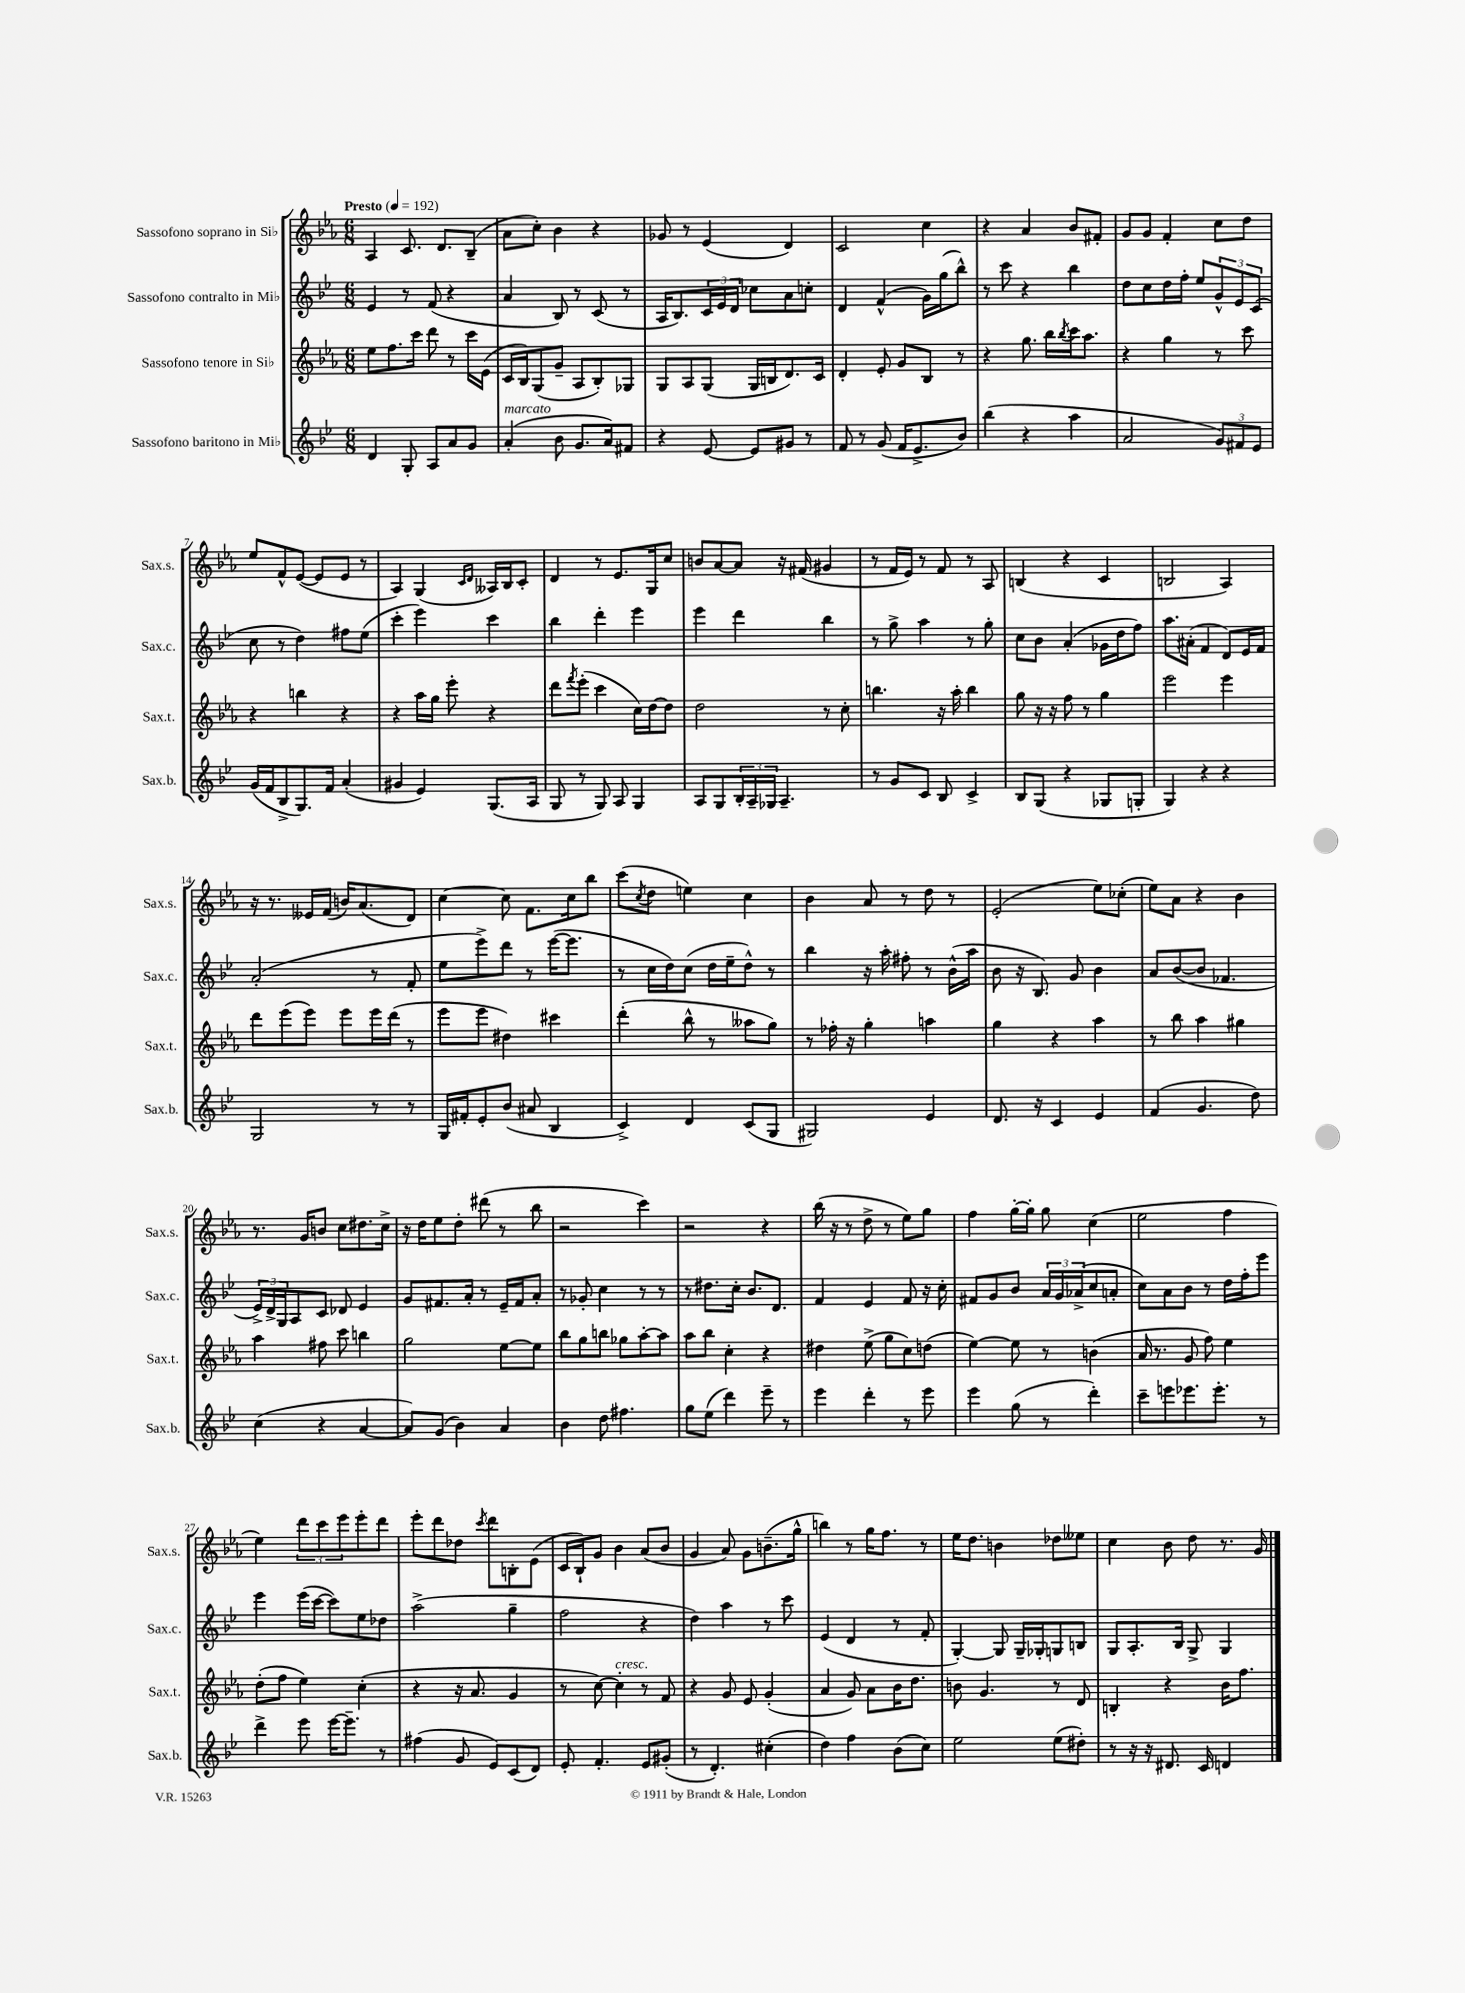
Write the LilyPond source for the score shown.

<<
\new StaffGroup <<
\new Staff = "s0" \with { instrumentName = "Sassofono soprano in Sib" shortInstrumentName = "Sax.s." } {
    \clef treble \key ees \major \numericTimeSignature \time 6/8 \tempo "Presto" 4 = 192
    aes4 c'8. d'8. bes8--( |
    aes'8 c''8-.) bes'4 r4 |
    ges'8 r8 ees'4( d'4) |
    c'2 c''4 |
    r4 aes'4 bes'8 fis'8-. |
    g'8 g'8 f'4-. c''8 d''8 |
    ees''8 f'8-^ ees'8~( ees'8 ees'8 r8 |
    aes4) g4( \grace { c'16 d'16 } aeses16) bes16 c'8-. |
    d'4 r8 ees'8. g16 c''8 |
    b'8 aes'8~ aes'8 r16 fis'16( gis'4 |
    r8 f'16 ees'16) r8 f'8 r8 aes8 |
    b4( r4 c'4 |
    b2 aes4) |
    r16 r8. eeses'16 f'16( b'16) aes'8.( d'8) |
    c''4~ c''8 f'8. c''16 bes''8 |
    c'''8( \acciaccatura { c''8 } d''8 e''4) c''4 |
    bes'4 aes'8 r8 d''8 r8 |
    ees'2-.( ees''8) ces''8-.( |
    ees''8) aes'8 r4 bes'4 |
    r8. g'16 b'8 c''8 dis''8. c''16-> |
    r16 d''16 ees''8 d''8-. dis'''8( r8 bes''8 |
    r2 c'''4) |
    r2 r4 |
    bes''16( r16 r8 d''8-> r8 ees''8) g''8 |
    f''4 g''16~-. g''16-. g''8 c''4( |
    ees''2 f''4 |
    ees''4) \tuplet 3/2 { d'''8 c'''8 ees'''8 } ees'''8-. d'''8 |
    ees'''8-. d'''8 des''8 \acciaccatura { c'''8 } d'''8 b8-. ees'8( |
    c'16 bes16-!) g'8 bes'4 aes'8( bes'8 |
    g'4 aes'8) g'8 b'8.--( g''16-^ |
    b''4) r8 g''16 f''8. r8 |
    ees''16 d''8. b'4 des''8 eeses''8 |
    c''4 bes'8 d''8 r8. g'16 \bar "|." |
}
\new Staff = "s1" \with { instrumentName = "Sassofono contralto in Mib" shortInstrumentName = "Sax.c." } {
    \clef treble \key bes \major \numericTimeSignature \time 6/8
    ees'4 r8 f'8( r4 |
    a'4 bes8) r8 c'8( r8 |
    a16 bes8.) \tuplet 3/2 { c'16 ees'16 d'16 } ces''8 a'8 c''8-. |
    d'4 f'4-^( g'16) g''16( bes''8-^) |
    r8 c'''8 r4 bes''4 |
    d''8 c''8 d''16 f''16-. ees''8 \tuplet 3/2 { g'8-^ ees'8 c'8( } |
    c''8 r8 d''4) fis''8 ees''8( |
    c'''4-. ees'''4) c'''4 |
    bes''4 d'''4-. ees'''4 |
    ees'''4 d'''4 bes''4 |
    r8 g''8-> a''4 r8 g''8-. |
    c''8 bes'8 a'4-.( ges'16 d''16 f''8) |
    a''8. ais'16-.( f'4 d'8) ees'16 f'16 |
    a'2-.( r8 f'8-. |
    ees''8 ees'''8->) d'''8 r8 ees'''16~( ees'''8. |
    r8 c''16 d''16) c''8( d''16 ees''16-- d''8-^) r8 |
    bes''4 r16 a''16-. fis''8-. r8 bes'16-^( a''16 |
    bes'8 r16 bes8.) g'8 bes'4 |
    a'8 bes'8~( bes'8 fes'4. |
    \tuplet 3/2 { ees'16->) d'16-> g16 } a8 c'8 des'8 ees'4 |
    g'8 fis'8. a'16-. r8 ees'16-- fis'16 a'8-. |
    r8 ges'8-. c''4 r8 r8 |
    r8 dis''8. c''16-. bes'8. d'8. |
    f'4 ees'4 f'8 r16 c''16-. |
    fis'8 g'8 bes'8 \tuplet 3/2 { a'16 g'16 aes'16->( } c''8 a'8-. |
    c''8) a'8 bes'8 r8 d''16 f''16-. ees'''8 |
    ees'''4 ees'''16( c'''16~ c'''8) ees''8 des''8 |
    a''2->( g''4-- |
    f''2 r4 |
    d''4) a''4 r8 c'''8 |
    ees'4( d'4 r8 f'8-. |
    g4~-.) g8 g16-- ges16-. g8 b8 |
    g8 a8.-. bes16 g8-> g4 \bar "|." |
}
\new Staff = "s2" \with { instrumentName = "Sassofono tenore in Sib" shortInstrumentName = "Sax.t." } {
    \clef treble \key ees \major \numericTimeSignature \time 6/8
    ees''8 f''8. c'''16 d'''8 r8 c'''16 ees'16( |
    c'16 bes16) g8( g'8-- aes8 bes8-.) ges8 |
    g8 aes8 g8( g16 b16 d'8.) c'16 |
    d'4-. ees'8-. g'8 bes8 r8 |
    r4 g''8. bes''16 \acciaccatura { bes''8 } c'''16 aes''8. |
    r4 g''4 r8 c'''8 |
    r4 b''4 r4 |
    r4 aes''16 g''16 ees'''8-. r4 |
    d'''8 \acciaccatura { f'''8 } ees'''8-.( c'''4 c''16) d''16~ d''8 |
    d''2 r8 c''8-. |
    b''4. r16 aes''16-. b''4 |
    g''8 r16 r16 f''8 r8 g''4 |
    ees'''2 ees'''4 |
    d'''8 ees'''8( ees'''8) ees'''8 ees'''16 d'''16( r8 |
    ees'''8 ees'''8 dis''4) cis'''4 |
    d'''4-.( bes''8-^ r8 aeses''8 g''8) |
    r8 fes''16-. r16 g''4-. a''4 |
    g''4 r4 aes''4 |
    r8 bes''8 aes''4 gis''4 |
    aes''4 fis''8 c'''8 b''4 |
    g''2 ees''8~ ees''8 |
    bes''8 g''8 b''8 ges''8 aes''8~-. aes''8 |
    aes''8 bes''8 c''4-. r4 |
    dis''4 ees''8->( g''8 c''8) d''8( |
    ees''4~) ees''8 r8 b'4( |
    aes'16 r8. g'8 f''8) ees''4 |
    d''8-.( f''8 ees''4) c''4-.( |
    r4 r16 aes'8. g'4 |
    r8 c''8~) c''4-.^\markup { \italic "cresc." } r8 f'8 |
    r4 g'8 ees'8 g'4-.( |
    aes'4 g'8) aes'8 bes'16 d''8. |
    b'8 g'4. r8 d'8 |
    b4-. r4 bes'16 f''8. \bar "|." |
}
\new Staff = "s3" \with { instrumentName = "Sassofono baritono in Mib" shortInstrumentName = "Sax.b." } {
    \clef treble \key bes \major \numericTimeSignature \time 6/8
    d'4 g8-. a8 a'8 g'8 |
    a'4-.^\markup { \italic "marcato" }( bes'8 g'8. a'16) fis'8 |
    r4 ees'8~ ees'8 gis'8 r8 |
    f'8 r8 g'8( f'16 ees'8.-> bes'8) |
    bes''4( r4 a''4 |
    a'2 \tuplet 3/2 { g'8) fis'8 ees'8 } |
    g'16( f'16 bes8-> g8.) f'16 a'4-.( |
    gis'4 ees'4) g8.( a16 |
    g8 r8 g8) a8 g4 |
    a8 g8 \tuplet 3/2 { bes16-. a16-- ges16 } a4.-- |
    r8 g'8 c'8 bes8 c'4-> |
    bes8 g8( r4 ges8 g8-. |
    g4) r4 r4 |
    g2 r8 r8 |
    g16 fis'16-. ees'8-. bes'8( ais'8 bes4 |
    c'4->) d'4 c'8( g8 |
    gis2) ees'4 |
    d'8. r16 c'4 ees'4 |
    f'4( g'4. d''8) |
    c''4( r4 a'4~ |
    a'8) g'8( bes'4) a'4 |
    bes'4 d''8 fis''4. |
    g''8 ees''8( d'''4) ees'''8-- r8 |
    ees'''4 d'''4-. r8 ees'''8 |
    ees'''4 g''8( r8 d'''4-.) |
    c'''8-- e'''8 ees'''8. ees'''8.-. r8 |
    d'''4-> ees'''8 ees'''16~ ees'''8.-- r8 |
    fis''4( g'8 ees'8) c'8( d'8) |
    ees'8-. f'4.-. ees'8 gis'8-.( |
    r8 d'4.-.) cis''4-.( |
    d''4) f''4 bes'8( c''8) |
    ees''2 ees''8( dis''8-.) |
    r8 r16 r16 dis'8. c'16 d'4 \bar "|." |
}
>>
>>
